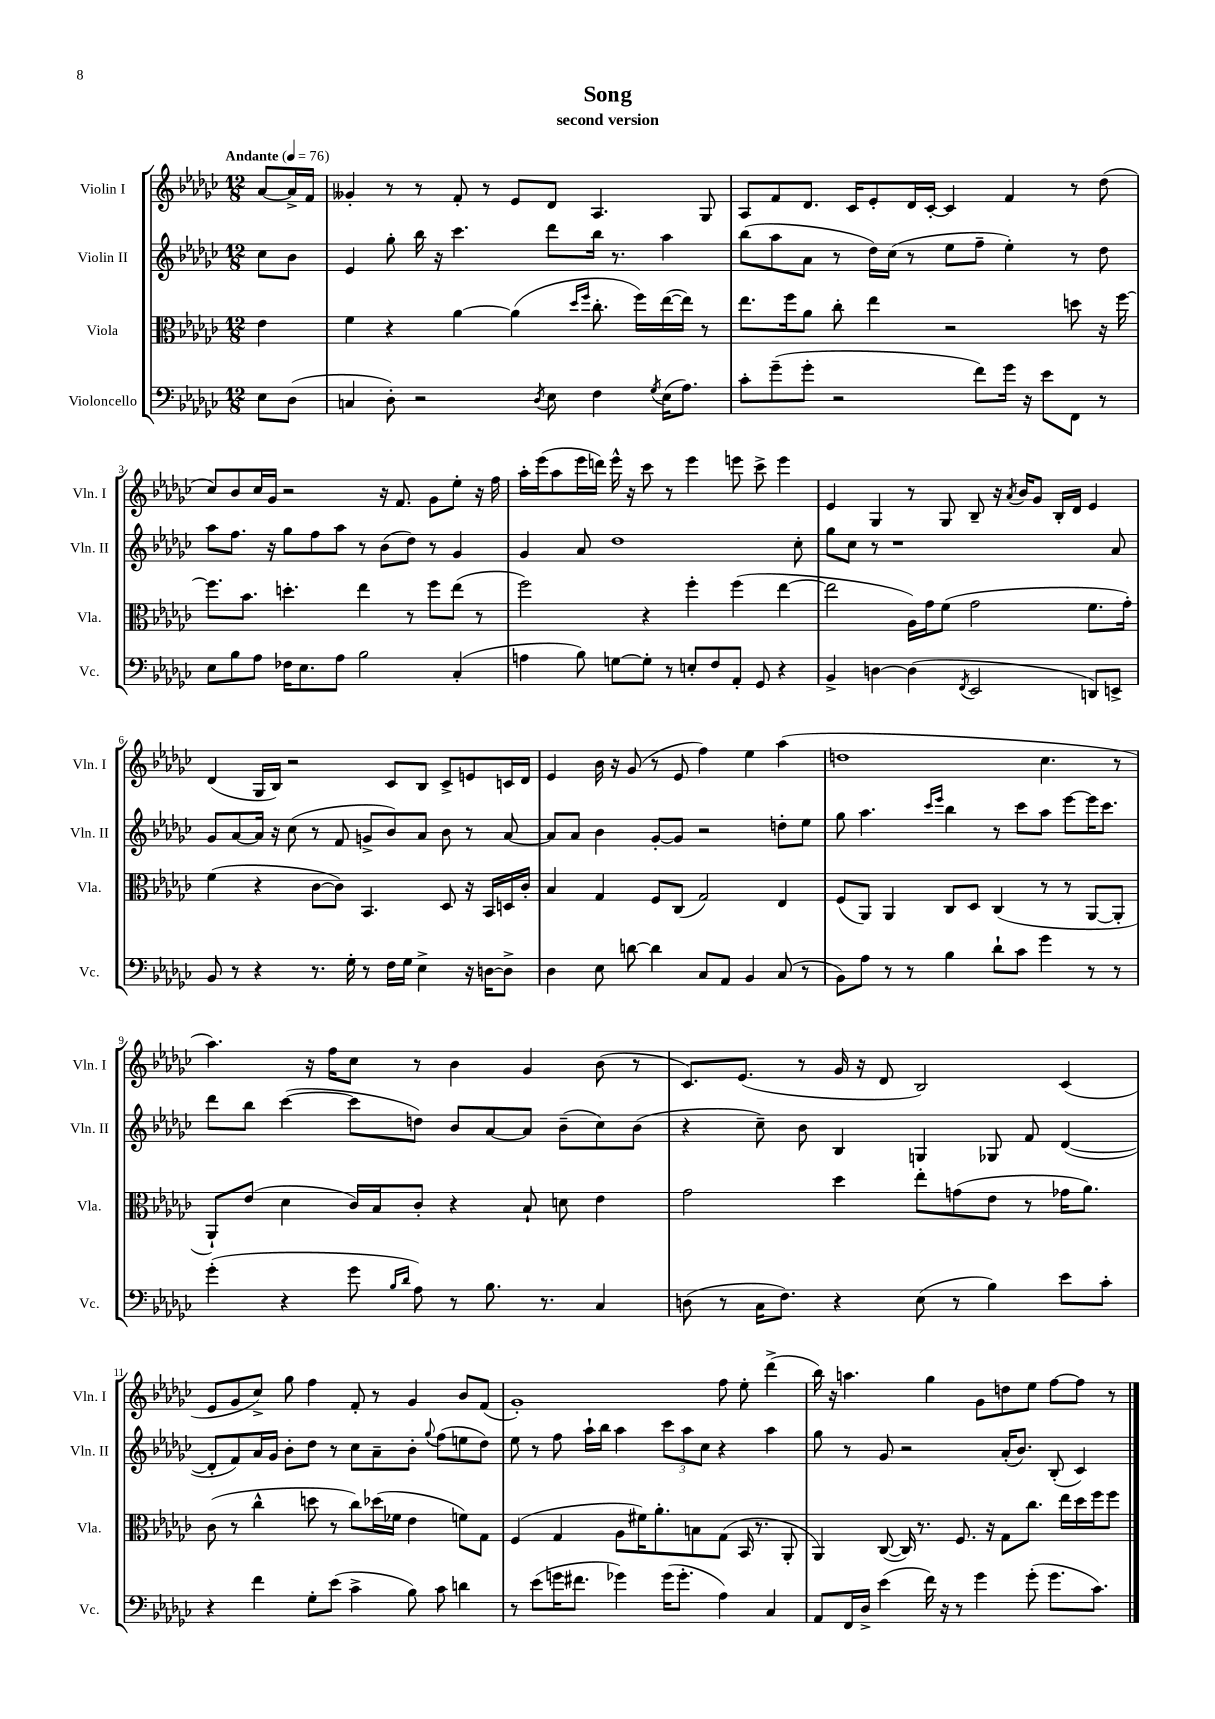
\header { title = "Song" subtitle = "second version" }
<<
\new StaffGroup <<
\new Staff = "s0" \with { instrumentName = "Violin I" shortInstrumentName = "Vln. I" } {
    \clef treble \key ges \major \numericTimeSignature \time 12/8 \partial 4 \tempo "Andante" 4 = 76
    aes'8~ aes'16-> f'16 |
    geses'4-. r8 r8 f'8-. r8 ees'8 des'8 aes4. ges8 |
    aes8 f'8 des'8. ces'16 ees'8-. des'16 ces'16~-. ces'4 f'4 r8 des''8( |
    ces''8) bes'8 ces''16 ges'16 r2 r16 f'8. ges'8 ees''8-. r16 f''16 |
    aes''16-. ees'''16( aes''8 ees'''16 d'''16) ees'''16-^ r16 ces'''8 r8 ees'''4 e'''8 ces'''8-> e'''4 |
    ees'4 ges4 r8 ges8 bes8-- r16 \acciaccatura { aes'8 } bes'16 ges'8 bes16-. des'16 ees'4 |
    des'4( ges16 bes16) r2 ces'8 bes8 ces'8-> e'8 c'16 des'16 |
    ees'4 bes'16 r16 ges'8( r8 ees'8 f''4) ees''4 aes''4( |
    d''1 ces''4. r8 |
    aes''4.) r16 f''16 ces''8 r8 bes'4 ges'4 bes'8( r8 |
    ces'8.) ees'8.( r8 ges'16 r16 des'8 bes2) ces'4( |
    ees'8 ges'8 ces''8->) ges''8 f''4 f'8-. r8 ges'4 bes'8 f'8( |
    ges'1-.) f''8 ees''8-. des'''4->( |
    bes''16) r16 a''4. ges''4 ges'8 d''8 ees''8 f''8~ f''8 r8 \bar "|." |
}
\new Staff = "s1" \with { instrumentName = "Violin II" shortInstrumentName = "Vln. II" } {
    \clef treble \key ges \major \numericTimeSignature \time 12/8 \partial 4
    ces''8 bes'8 |
    ees'4 ges''8-. bes''16 r16 ces'''4. des'''8 bes''16 r8. aes''4 |
    bes''8( aes''8 aes'8 r8 des''16) ces''16( r8 ees''8 f''8-- ees''4-.) r8 des''8 |
    aes''8 f''8. r16 ges''8 f''8 aes''8 r8 bes'8( des''8) r8 ges'4 |
    ges'4 aes'8 des''1 ces''8-. |
    ges''8 ces''8 r8 r1 aes'8 |
    ges'8 aes'8~ aes'16 r16 ces''8( r8 f'8 g'8-> bes'8) aes'8 bes'8 r8 aes'8~ |
    aes'8 aes'8 bes'4 ges'8~-. ges'8 r2 d''8-. ees''8 |
    ges''8 aes''4. \grace { ces'''16 ees'''16 } bes''4 r8 ces'''8 aes''8 ees'''8~ ees'''16 ces'''8. |
    des'''8 bes''8 ces'''4~( ces'''8 d''8) bes'8 aes'8~ aes'8 bes'8--( ces''8) bes'8( |
    r4 ces''8--) bes'8 bes4 g4 ges8 f'8 des'4~( |
    des'8-. f'8) aes'16 ges'16 bes'8-. des''8 r8 ces''8 aes'8-- bes'8-. \appoggiatura { ges''8 } f''8( e''8 des''8) |
    ees''8 r8 f''8 aes''16-! bes''16 aes''4 \tuplet 3/2 { ces'''8 aes''8 ces''8 } r4 aes''4 |
    ges''8 r8 ges'8 r2 aes'16-.( bes'8.) bes8-.( ces'4) \bar "|." |
}
\new Staff = "s2" \with { instrumentName = "Viola" shortInstrumentName = "Vla." } {
    \clef alto \key ges \major \numericTimeSignature \time 12/8 \partial 4
    ees'4 |
    f'4 r4 aes'4~ aes'4( \grace { des''16 f''16 } ces''8.-. f''16) ees''16~( ees''16) r8 |
    ees''8. f''16 aes'8 ces''8-. ees''4 r2 d''8 r16 f''16~ |
    f''8. bes'8. d''4.-. ees''4 r8 f''8 ees''8( r8 |
    f''2) r4 f''4-. f''4( ees''4~ |
    ees''2 aes16) ges'16 f'8( ges'2 f'8. ges'16-.) |
    f'4( r4 ces'8~ ces'8) bes,4. des8 r16 bes,16 d16 ces'16-. |
    bes4 ges4 f8 ces8( ges2) ees4 |
    f8( aes,8) aes,4 ces8 des8 ces4( r8 r8 aes,8~ aes,8-. |
    aes,8-!) ees'8( des'4 ces'16) bes16 ces'8-. r4 bes8-! d'8 ees'4 |
    ges'2 des''4 ees''8-. g'8( ees'8 r8 ges'16 aes'8.) |
    ces'8( r8 ces''4-^ d''8 r8 ces''8) des''16( fes'16 ees'4 f'8) ges8 |
    f4( ges4 aes8 fis'16) aes'8.-. b8 ges8( bes,16 r8. aes,8-. |
    aes,4) ces8~( ces16) r8. f8. r16 ges8 ces''8. ees''16 des''16 f''16 f''8 \bar "|." |
}
\new Staff = "s3" \with { instrumentName = "Violoncello" shortInstrumentName = "Vc." } {
    \clef bass \key ges \major \numericTimeSignature \time 12/8 \partial 4
    ees8 des8( |
    c4 des8-.) r2 \acciaccatura { des8 } ees8 f4 \acciaccatura { ges8 } ees16( aes8.) |
    ces'8-. ges'8--( ges'8-. r2 f'8) ges'16 r16 ees'8 f,8 r8 |
    ees8 bes8 aes8 fes16 ees8. aes8 bes2 ces4-.( |
    a4 bes8) g8~ g8-. r8 e8-. f8 aes,8-. ges,8 r4 |
    bes,4-> d4~ d4( \acciaccatura { f,8 } ees,2 d,8) e,8-> |
    bes,8 r8 r4 r8. ges16-. r8 f16 ges16 ees4-> r16 d16~ d8-> |
    des4 ees8 d'8~ d'4 ces8 aes,8 bes,4 ces8( r8 |
    bes,8) aes8 r8 r8 bes4 des'8-! ces'8 ges'4 r8 r8 |
    ges'4-.( r4 ges'8 \grace { bes16 des'16 } aes8) r8 bes8. r8. ces4 |
    d8( r8 ces16 f8.) r4 ees8( r8 bes4) ees'8 ces'8-. |
    r4 f'4 ges8-. ees'8( ces'4-> bes8) ces'8 d'4 |
    r8 ees'8( g'16 fis'8. ges'4) ges'16( ges'8.-. aes4) ces4 |
    aes,8 f,16 des16-> ees'4( f'16) r16 r8 ges'4 ges'8-.( ges'8. ces'8.) \bar "|." |
}
>>
>>
